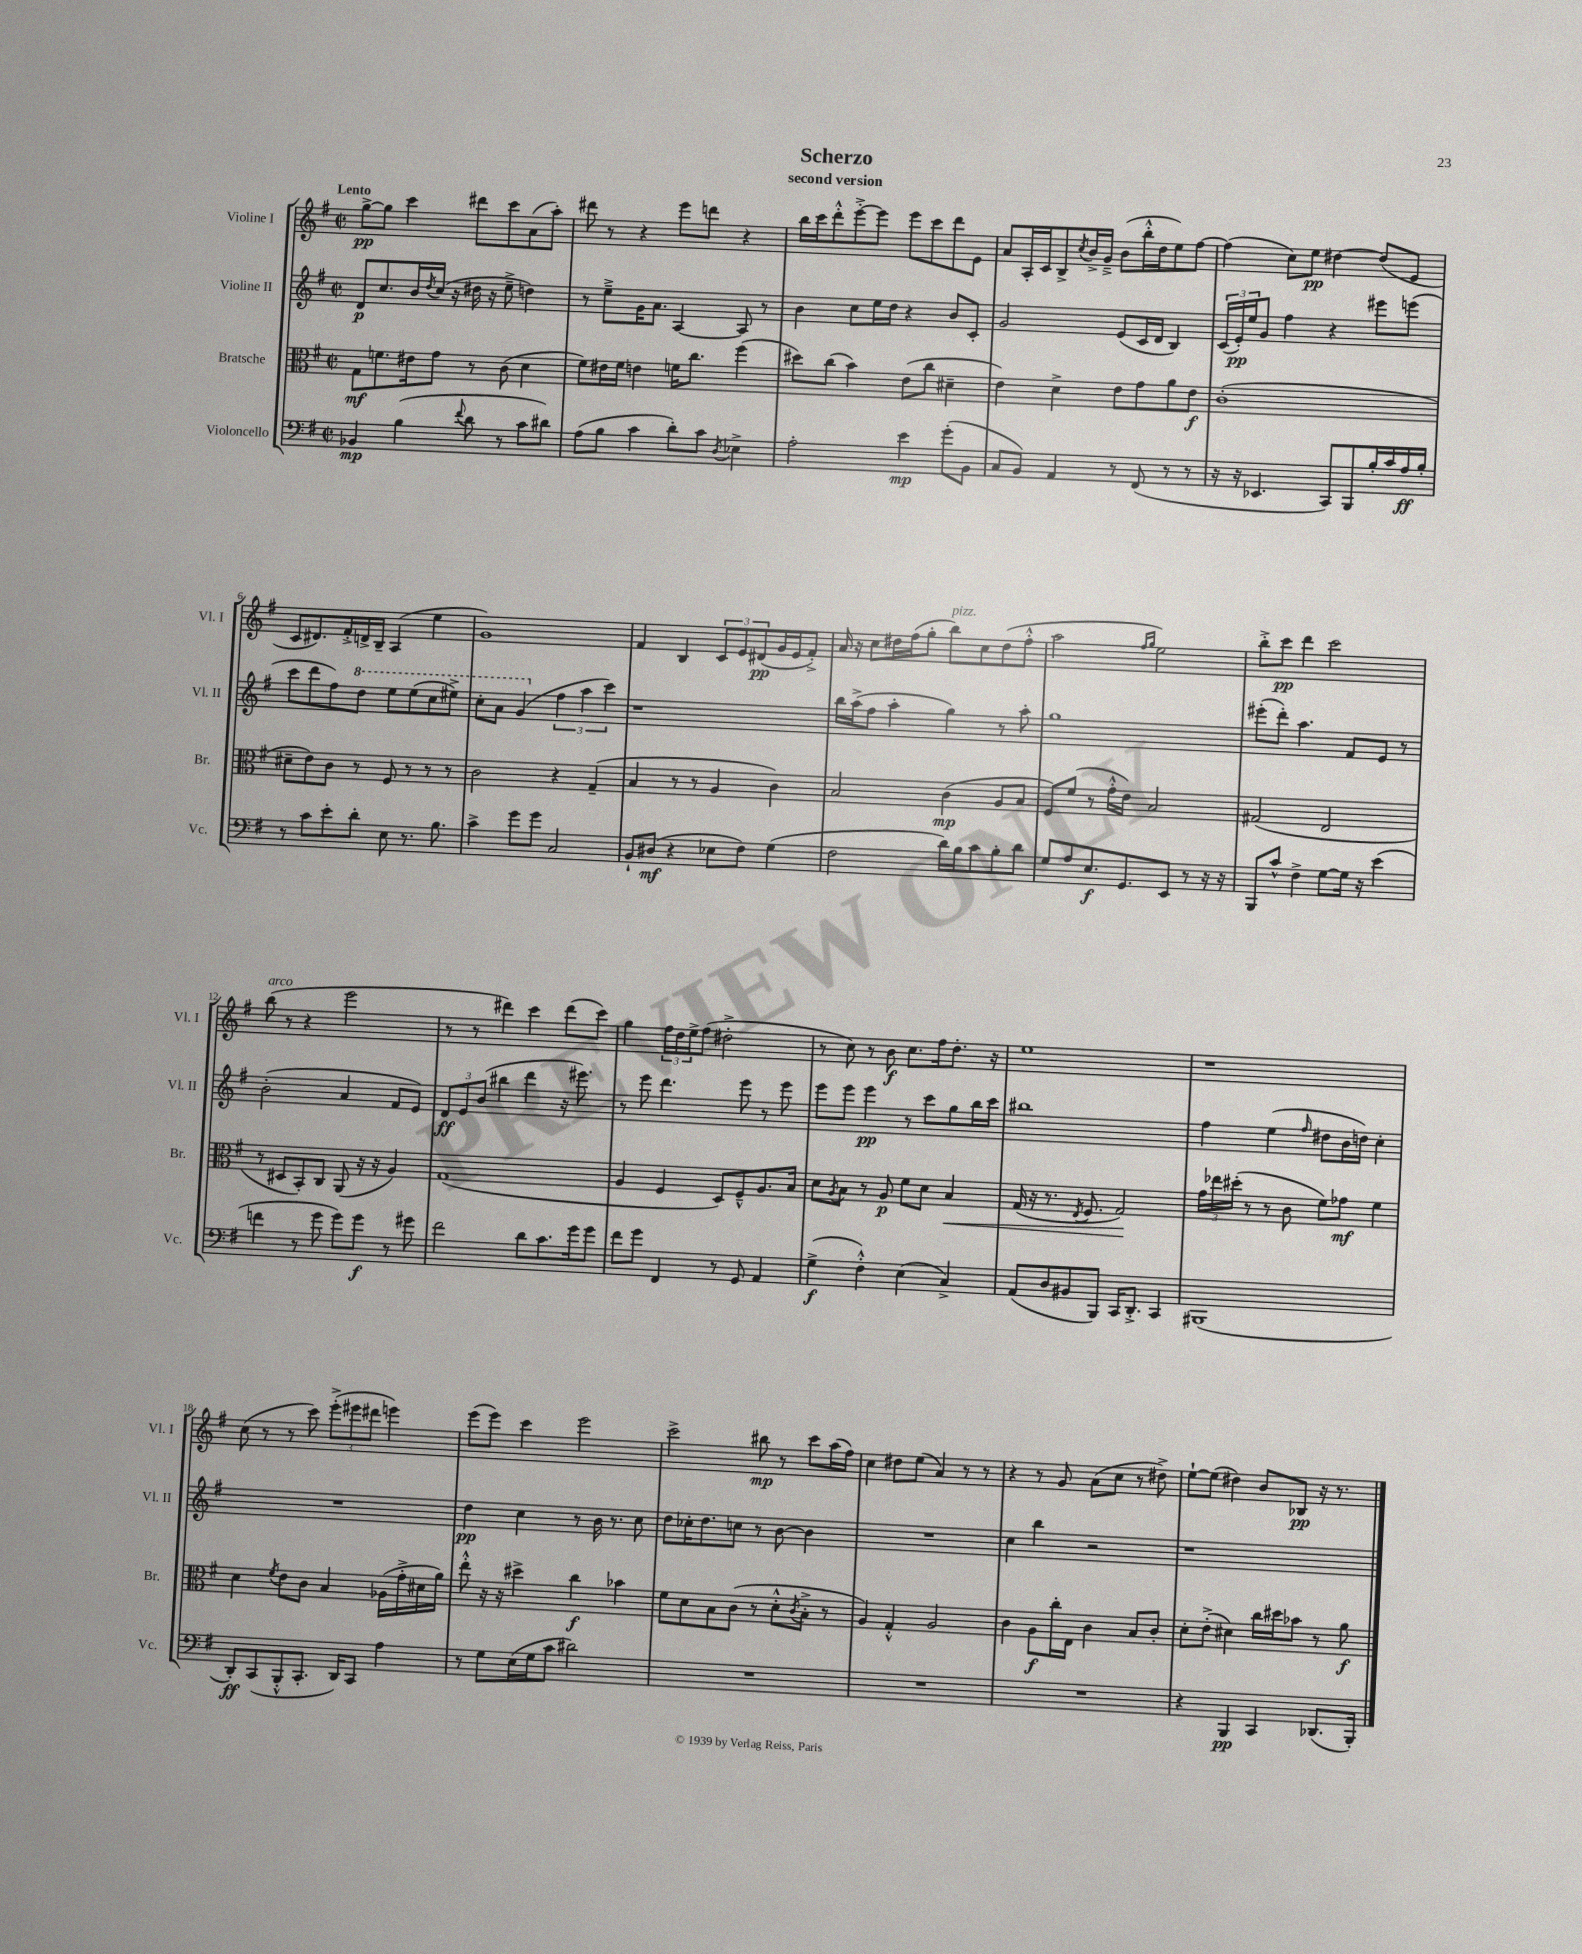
\header { title = "Scherzo" subtitle = "second version" }
<<
\new StaffGroup <<
\new Staff = "s0" \with { instrumentName = "Violine I" shortInstrumentName = "Vl. I" } {
    \clef treble \key g \major \defaultTimeSignature \time 2/2 \tempo "Lento"
    g''8~->\pp g''8 c'''4 dis'''8 c'''8 a'8( a''8-.) |
    dis'''8 r8 r4 e'''8 d'''8 r4 |
    b''16 c'''16 d'''8-.-^ e'''8~-.-> e'''8 e'''8 c'''8 d'''8 e'8 |
    a'8 a16-. c'16 b8-> \acciaccatura { c''8 } b'16-> g'16---> b'8( b''16-.-^ d''16 e''8) fis''8~ |
    fis''4( c''8) e''8\pp dis''4~ dis''8( e'8 |
    c'8 dis'8.) fis'16-.-> d'16-> b16-- a4( e''4 |
    g'1) |
    fis'4 b4 \tuplet 3/2 { c'8 e'8 dis'8\pp( } g'16 e'16 fis'8-.->) |
    a'16 r16 c''8 dis''16 fis''16( g''8-. b''8^\markup { \italic "pizz." }) c''8 dis''8( fis''8-.-^ |
    a''2 \grace { fis''16 g''16 } e''2) |
    b''8-.-> c'''8\pp d'''4 c'''2 |
    b''8^\markup { \italic "arco" }( r8 r4 e'''2 |
    r8 r8 dis'''4) c'''4 dis'''8( c'''8) |
    g''4 \tuplet 3/2 { fis''16 d''16 e''16-> } fis''8( dis''2-.-> |
    r8 c''8) r8 b'8\f c''8. fis''16 d''8.-. r16 |
    e''1 |
    r1 |
    c''8( r8 r8 c'''8) \tuplet 3/2 { e'''8-.->( eis'''8 dis'''8 } e'''4) |
    e'''8( e'''8) c'''4 e'''2 |
    c'''2-> bis''8\mp r8 c'''8 a''16( fis''16) |
    c''4 dis''8 e''8( a'4) r8 r8 |
    r4 r8 g'8 a'8( c''8 r8 dis''8->) |
    e''8~-! e''8( dis''4) b'8 bes8\pp r16 r8. \bar "|." |
}
\new Staff = "s1" \with { instrumentName = "Violine II" shortInstrumentName = "Vl. II" } {
    \clef treble \key g \major \defaultTimeSignature \time 2/2
    d'8\p c''8. b'16 \acciaccatura { d''8 } c''16( r16 dis''16 r16 e''8---> d''4) |
    r8 e''8---> g'16 a'8. a4~ a8 r8 |
    b'4 c''8 e''16 d''16 r4 b'8 c'8-. |
    g'2 e'8( c'16 d'16 b4) |
    \tuplet 3/2 { c'16( e'16-.\pp) e''16 } g'8 fis''4 r4 eis'''8 e'''8( |
    c'''8 d'''8 fis''8) \ottava #1 d'''8 e'''8 e'''8( c'''8 eis'''8->) |
    c'''8-. a''8 g''4( \ottava #0 \tuplet 3/2 { fis''4 a''4 c'''4) } |
    r1 |
    b''16 a''16->( fis''8 a''4-. g''4) r8 a''8-. |
    g''1 |
    eis'''8-.( d'''8-.) a''4. fis'8 e'8 r8 |
    b'2-.( a'4 fis'8 e'8) |
    \tuplet 3/2 { d'8\ff e'8 b'8( } bis''4 d'''4 r16 eis'''8.) |
    r8 e'''8 d'''4. e'''8 r8 e'''8 |
    e'''8 e'''8 e'''4\pp r8 c'''8 g''8 b''16 c'''16 |
    bis''1 |
    fis''4 e''4( \grace { fis''16 } dis''8 b'16 d''16) c''4-. |
    R1 |
    d''4\pp c''4 r8 b'16 r8. c''8 |
    d''8 ces''16-. d''8. c''8 r8 b'8~ b'4 |
    R1 |
    c''4 b''4 r2 |
    r1 \bar "|." |
}
\new Staff = "s2" \with { instrumentName = "Bratsche" shortInstrumentName = "Br." } {
    \clef alto \key g \major \defaultTimeSignature \time 2/2
    g8\mf f'8. eis'16 g'8 r8 c'8( d'4 |
    fis'8) eis'16 fis'16 e'4 f'16 c''8. fis''4( |
    dis''8) c''8( b'4) e'8( c''8 dis'4-- |
    e'4) d'4-> e'8 g'8 a'8 e'8\f |
    c'1-.( |
    dis'8-- e'8) c'8 r8 fis8 r8 r8 r8 |
    c'2 r4 g4--( |
    b4 r8 r8 a4 c'4) |
    b2 c'4\mp( a8 b8 |
    fis8) fis'8( r8 g'16-.-^ e'16) b2 |
    gis2( e2 |
    r8 dis8 b,8-.) c8 a,8( r16 r16 a4) |
    g1( |
    a4 fis4 d8) fis8---^ a8. b16 |
    d'8 \acciaccatura { a8 } b8 r8 a8\p fis'8 d'8 b4\< |
    g16( r16 r8. \acciaccatura { e8 } fis8. g2\!) |
    \tuplet 3/2 { g'16 ees''16 dis''16-.( } r8 r8 c'8 fis'8) ges'8\mf fis'4 |
    d'4 \acciaccatura { fis'8 } e'8 c'8 b4 aes16( g'16-.-> dis'16 a'16) |
    e''8-.-^ r16 r16 dis''4-> c''4\f bes'4 |
    fis'8 d'8 b8 c'8( r8 d'8-.-^ \acciaccatura { c'8 } b8-.-> r8 |
    a4) g4-.-^ a2 |
    c'4 a8\f c''16-. e16 c'4 b8 c'8-. |
    d'8-. e'8-.->( dis'4) c''16 dis''16 bes'8 r8 a'8\f \bar "|." |
}
\new Staff = "s3" \with { instrumentName = "Violoncello" shortInstrumentName = "Vc." } {
    \clef bass \key g \major \defaultTimeSignature \time 2/2
    bes,4\mp b4( \appoggiatura { fis'8 } d'8 r8 c'8 dis'8) |
    a8( b8 c'4 d'8-.) c'8 \acciaccatura { d8 } ees4-> |
    a2-. e'4\mp g'8-.( b,8 |
    c8 b,8) a,4 r8 fis,8( r8 r8 |
    r16 r16 ees,4. c,8) b,,8 b16-. c'16 a16\ff b16-. |
    r8 c'8 e'8-. d'8-. e8 r8. b8. |
    c'4-> g'8 g'8 c2 |
    b,8-! dis8\mf( r4 ees8 fis8) g4( |
    fis2 d'16) b16 c'8 b8-. d'8 |
    g8 a8 e8.\f g,8. e,8 r8 r16 r16 |
    b,,8 c'8-^ fis4-> g8~ g16 r16 e'4( |
    f'4 r8 g'8 g'8) g'8\f r8 gis'8 |
    fis'2 d'8 c'8. g'16 g'8 |
    fis'8 g'8 fis,4 r8 g,8 a,4 |
    g4->\f( fis4-.-^) e4( c4->) |
    a,8( d8 bis,8 b,,8) c,16 d,8.-.-> c,4 |
    bis,,1( |
    d,8-.\ff) c,8( b,,8-.-^ c,8.-. d,16) c,8 a4 |
    r8 g8 e16( g16 c'8 dis'2) |
    R1 |
    R1 |
    R1 |
    r4 b,,4\pp c,4 des,8.( b,,16-.) \bar "|." |
}
>>
>>
